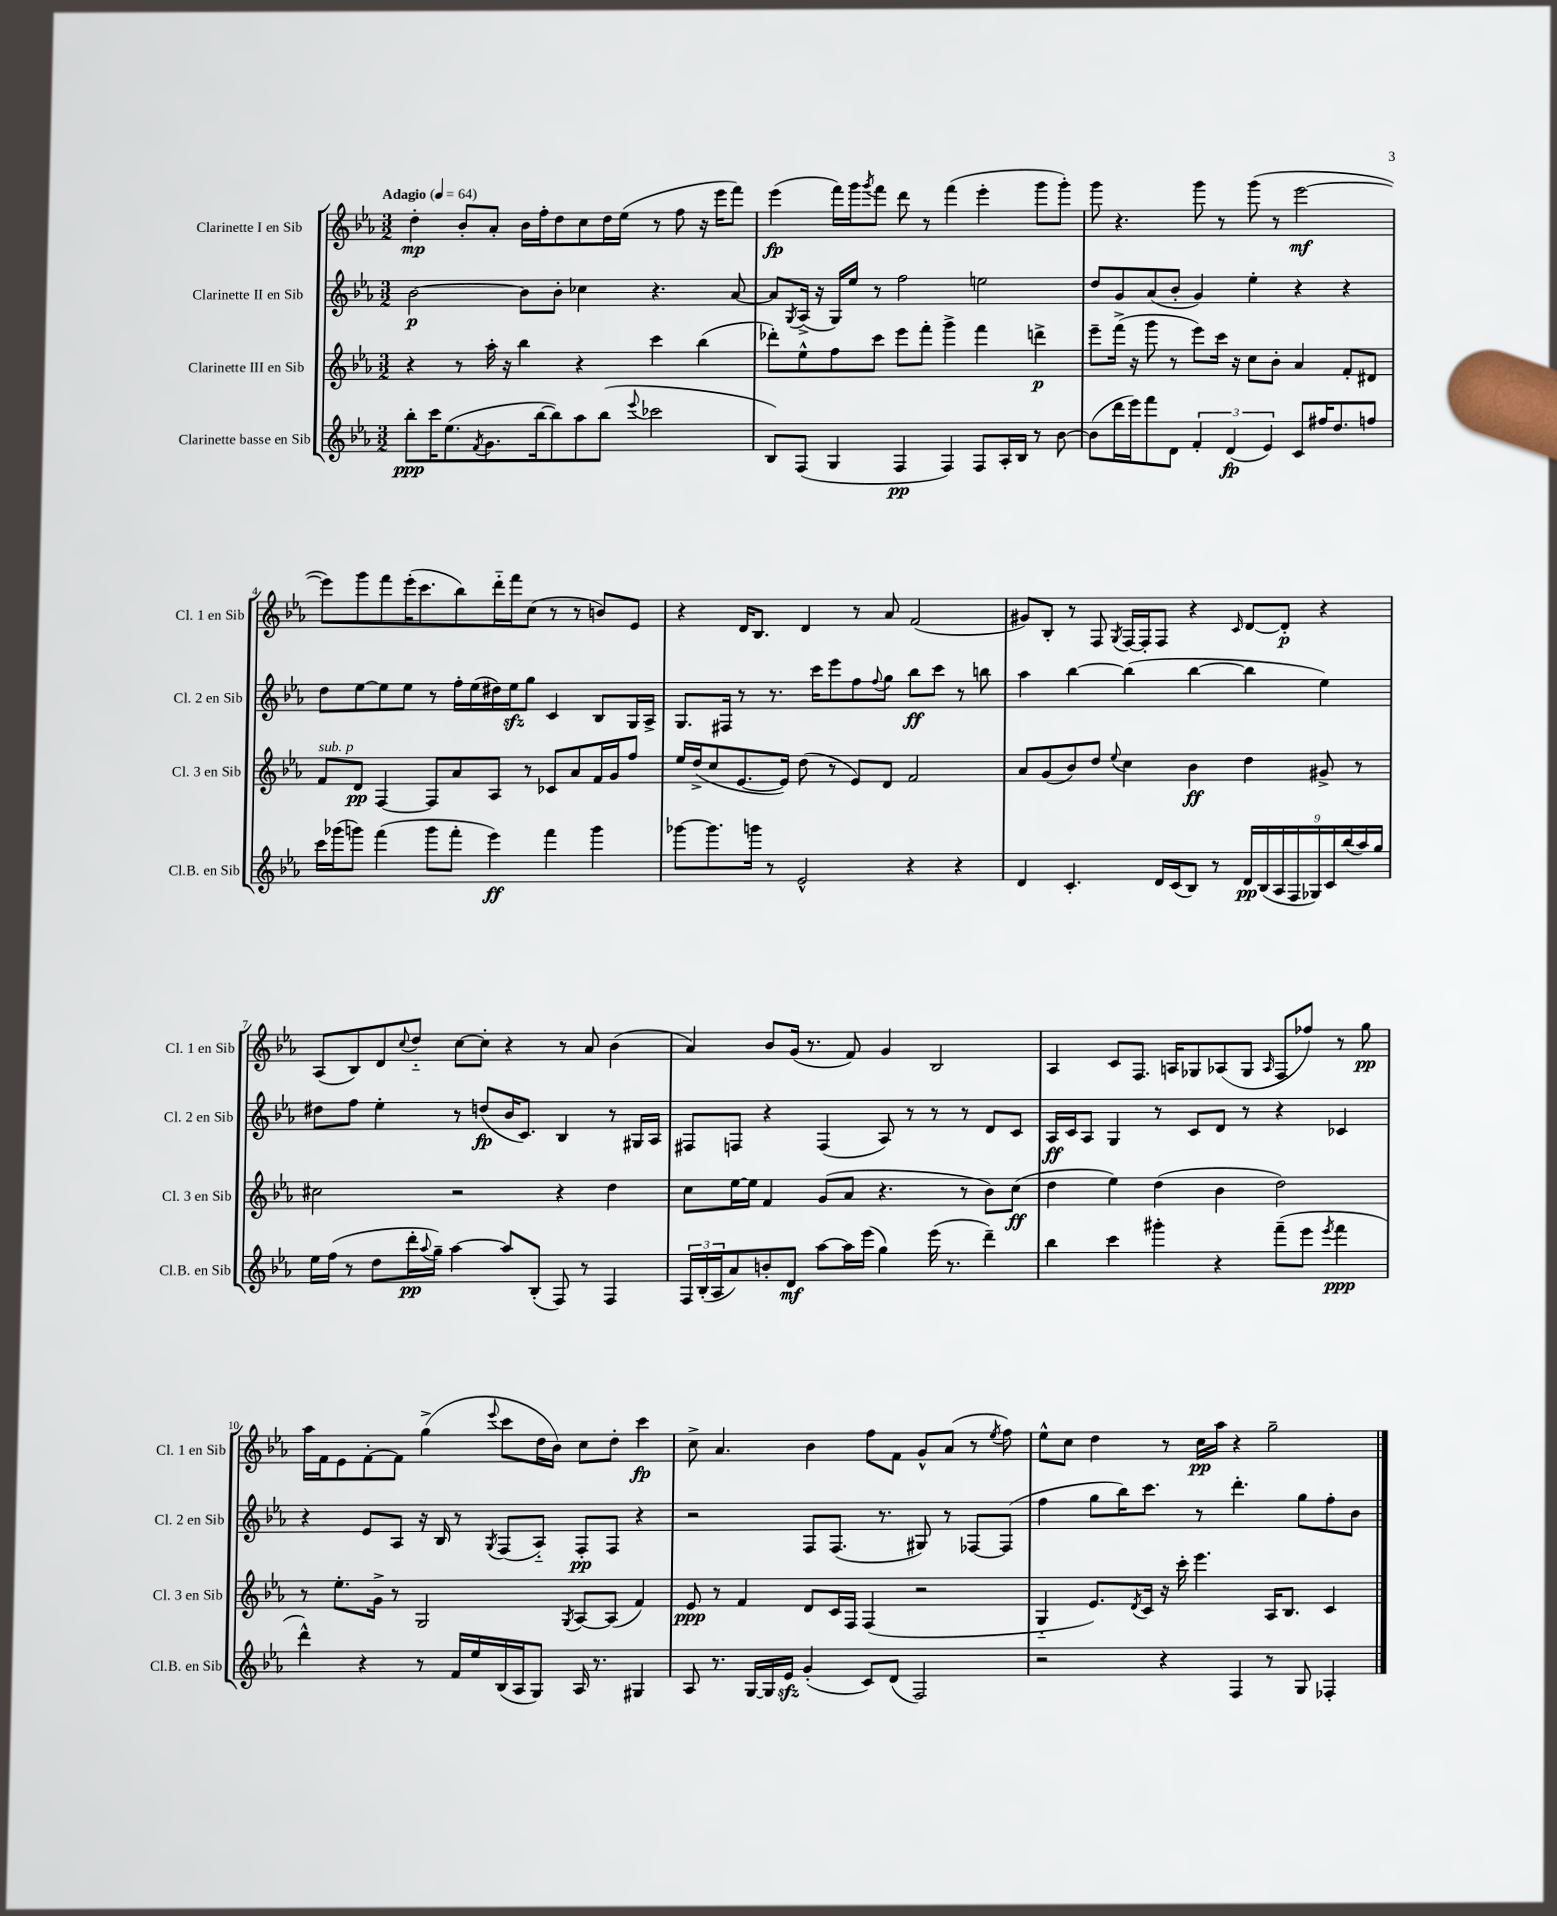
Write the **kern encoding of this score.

**kern	**dynam	**kern	**dynam	**kern	**dynam	**kern	**dynam
*part4	*part4	*part3	*part3	*part2	*part2	*part1	*part1
*staff4	*staff4	*staff3	*staff3	*staff2	*staff2	*staff1	*staff1
*I"Clarinette basse en Sib	*	*I"Clarinette III en Sib	*	*I"Clarinette II en Sib	*	*I"Clarinette I en Sib	*
*I'Cl.B. en Sib	*	*I'Cl. 3 en Sib	*	*I'Cl. 2 en Sib	*	*I'Cl. 1 en Sib	*
*clefG2	*	*clefG2	*	*clefG2	*	*clefG2	*
*k[b-e-a-]	*	*k[b-e-a-]	*	*k[b-e-a-]	*	*k[b-e-a-]	*
*M3/2	*	*M3/2	*	*M3/2	*	*M3/2	*
*MM64	*	*MM64	*	*MM64	*	*MM64	*
=1	=1	=1	=1	=1	=1	=1	=1
!	!	!	!	!	!	!LO:TX:a:B:t=Adagio	!
8bb-'\L	ppp	4r	.	[2b-\	p	4dd'\	mp
16ccc\K	.	.	.	.	.	.	.
(8.ee-\	.	.	.	.	.	.	.
.	.	8r	.	.	.	8b-'/L	.
8qf/	.	.	.	.	.	.	.
8.g\	.	16aa-'\	.	.	.	8a-'/J	.
.	.	16r	.	.	.	.	.
.	.	4bb-\	.	8b-\L]	.	16b-\LL	.
[16bb-\k	.	.	.	.	.	16ff'\J	.
8bb-\])	.	.	.	8b-'\J	.	8dd\	.
8aa-\	.	4r	.	4cc-X\	.	8cc\	.
(8bb-\J	.	.	.	.	.	16dd\L	.
.	.	.	.	.	.	(16ee-\JJ	.
8qqeee-/	.	.	.	.	.	.	.
2ccc-X\	.	4ccc\	.	4.r	.	8r	.
.	.	.	.	.	.	8ff\	.
.	.	(4bb-\	.	.	.	16r	.
.	.	.	.	.	.	16eee-\KL	.
.	.	.	.	[8a-/	.	8fff\J)	.
=2	=2	=2	=2	=2	=2	=2	=2
8B-/L)	.	8ddd-X'\L)	.	8a-/L]	.	(4eee-\	fp
.	.	.	.	8qG/	.	.	.
(8F/J	.	8ee-^^\	.	(16A-^/Jk	.	.	.
.	.	.	.	16r	.	.	.
4G/	.	8ff\	.	16G/LL)	.	16fff\LL)	.
.	.	.	.	16ee-/JJ	.	16ggg\J	.
.	.	.	.	.	.	8qggg/	.
.	.	8ccc\J	.	8r	.	8fff\J	.
4F/	pp	8eee-\L	.	2ff\	.	8ddd\	.
.	.	8fff'\J	.	.	.	8r	.
4F/)	.	4ggg^\	.	.	.	(4fff\	.
8F/L	.	4fff\	.	2een\	.	4eee-'\	.
16A-'/L	.	.	.	.	.	.	.
16B-/JJ	.	.	.	.	.	.	.
8r	.	4dddn^\	p	.	.	8ggg\L	.
[8b-\	.	.	.	.	.	8ggg'\J)	.
=3	=3	=3	=3	=3	=3	=3	=3
(8b-\L]	.	8eee-~\L	.	8dd/L	.	8ggg\	.
16ddd\L	.	(16fff^\Jk	.	8g/	.	4.r	.
16eee-\J)	.	16r	.	.	.	.	.
8fff\	.	8ggg\	.	(8a-/	.	.	.
8d\J	.	8r	.	8b-'/J	.	.	.
6f'/	.	8eee-\L)	.	4g/)	.	8ggg\	.
.	.	16ccc\Jk	.	.	.	8r	.
(6d/	fp	.	.	.	.	.	.
.	.	16r	.	.	.	.	.
.	.	8cc\L	.	4ee-'\	.	(8ggg\	.
6e-/)	.	.	.	.	.	.	.
.	.	8b-'\J	.	.	.	8r	.
8c/L	.	4a-/	.	4r	.	[2eee-\	mf
16ff#X/K	.	.	.	.	.	.	.
8.dd/	.	.	.	.	.	.	.
.	.	8f'/L	.	4r	.	.	.
8ffn/J	.	8d#X/J	.	.	.	.	.
!!LO:LB:g=z
=4	=4	=4	=4	=4	=4	=4	=4
!	!	!LO:TX:a:i:t=sub. p	!	!	!	!	!
16ccc\LL	.	8f/L	.	8dd\L	.	8eee-\L])	.
(16ggg-X\J	.	.	.	.	.	.	.
8gggn\J)	.	8d/J	pp	[8ee-\	.	8ggg\	.
(4fff\	.	[4F/	.	8ee-\]	.	8fff\	.
.	.	.	.	8ee-\J	.	(16eee-'\K	.
.	.	.	.	.	.	8.ccc\	.
8ggg\L	.	8F/L]	.	8r	.	.	.
8fff'\J	.	8a-/	.	16ff'\LL	.	8bb-\)	.
.	.	.	.	(16ee-\	.	.	.
4eee-\)	ff	8A-/J	.	16dd#X\)	.	16ddd\L	.
.	.	.	.	16ee-zz\J	.	16fff\J	.
.	.	8r	.	8gg\J	.	(8cc\J	.
4fff\	.	8c-X/L	.	4c/	.	8r	.
.	.	8a-/	.	.	.	8r	.
4ggg\	.	16f/L	.	8B-/L	.	8bn/L)	.
.	.	16g/J	.	.	.	.	.
.	.	8ff/J	.	16G/L	.	8e-/J	.
.	.	.	.	16A-^/JJ	.	.	.
=5	=5	=5	=5	=5	=5	=5	=5
[8ggg-X\L	.	16ee-/LL	.	8.G/L	.	4r	.
.	.	(16dd^/J	.	.	.	.	.
8.ggg-\]	.	8cc/	.	.	.	.	.
.	.	.	.	16F#X/Jk	.	.	.
.	.	[8.e-/	.	8r	.	16d/KL	.
16gggn\Jk	.	.	.	.	.	8.B-/J	.
8r	.	.	.	8.r	.	.	.
.	.	16e-/Jk])	.	.	.	.	.
2e-^^/	.	(8dd\	.	.	.	4d/	.
.	.	.	.	16ccc\KL	.	.	.
.	.	8r	.	8eee-\	.	.	.
.	.	8e-/L)	.	8ff\	.	8r	.
.	.	.	.	8qqff/	.	.	.
.	.	8d/J	.	8gg\J	.	8a-/	.
4r	.	2f/	.	8bb-\L	ff	(2f/	.
.	.	.	.	8ccc\J	.	.	.
4r	.	.	.	8r	.	.	.
.	.	.	.	8bbn\	.	.	.
=6	=6	=6	=6	=6	=6	=6	=6
4d/	.	8a-/L	.	4aa-\	.	8g#X/L)	.
.	.	(8g/	.	.	.	8B-'/J	.
4.c'/	.	8b-/)	.	[4bb-\	.	8r	.
.	.	8dd/J	.	.	.	8F/	.
.	.	8qqee-/	.	.	.	8qG/	.
.	.	4cc\	.	(4bb-\]	.	[16F/LL	.
.	.	.	.	.	.	16F'/J]	.
16d/LL	.	.	.	.	.	8F/J	.
(16c/J	.	.	.	.	.	.	.
8B-/J)	.	4b-\	ff	[4bb-\	.	4r	.
8r	.	.	.	.	.	.	.
.	.	.	.	.	.	16qqc/	.
18d/LL	pp	4dd\	.	4bb-\]	.	[8d/L	.
(18B-/	.	.	.	.	.	.	.
18A-/	.	.	.	.	.	.	.
.	.	.	.	.	.	8d'/J]	p
18F/	.	.	.	.	.	.	.
18G-X/)	.	.	.	.	.	.	.
.	.	8g#X^/	.	4ee-\)	.	4r	.
18c/	.	.	.	.	.	.	.
(18bb-/	.	.	.	.	.	.	.
.	.	8r	.	.	.	.	.
18aa-/)	.	.	.	.	.	.	.
18gg/JJ	.	.	.	.	.	.	.
!!LO:LB:g=z
=7	=7	=7	=7	=7	=7	=7	=7
16ee-\LL	.	2cc#X\	.	8dd#X\L	.	(8A-/L	.
(16ff\JJ	.	.	.	.	.	.	.
8r	.	.	.	8ff\J	.	8B-/)	.
8dd\L	.	.	.	4ee-'\	.	8d/	.
.	.	.	.	.	.	8qqcc/	.
16ddd'\L	pp	.	.	.	.	8dd/J	.
8qqaa-/	.	.	.	.	.	.	.
16gg~\JJ)	.	.	.	.	.	.	.
[4aa-\	.	2r	.	8r	.	[8cc\L	.
.	.	.	.	(8ddn/L	fp	8cc'\J]	.
8aa-/L]	.	.	.	16b-/K	.	4r	.
.	.	.	.	8.c/J)	.	.	.
(8B-'/J	.	.	.	.	.	.	.
8F/)	.	4r	.	4B-/	.	8r	.
8r	.	.	.	.	.	8a-/	.
4F/	.	4dd\	.	8r	.	(4b-\	.
.	.	.	.	16G#X/LL	.	.	.
.	.	.	.	16A-/JJ	.	.	.
=8	=8	=8	=8	=8	=8	=8	=8
24F/LL	.	8cc\L	.	8F#X/L	.	4a-/)	.
(24B-'/	.	.	.	.	.	.	.
24A-/J	.	.	.	.	.	.	.
8a-/)	.	[16ee-\L	.	8Fn/J	.	.	.
.	.	16ee-\JJ]	.	.	.	.	.
8bn'/	.	4f/	.	4r	.	8b-/L	.
8d/J	mf	.	.	.	.	(16g/Jk	.
.	.	.	.	.	.	8.r	.
[8aa-\L	.	(8g/L	.	(4F/	.	.	.
16aa-\L]	.	8a-/J	.	.	.	8f/)	.
(16eee-\JJ	.	.	.	.	.	.	.
4gg\)	.	4.r	.	8A-/)	.	4g/	.
.	.	.	.	8r	.	.	.
(16eee-\	.	.	.	8r	.	2B-/	.
8.r	.	.	.	.	.	.	.
.	.	8r	.	8r	.	.	.
4ddd~\)	.	8b-\L)	.	8d/L	.	.	.
.	.	(8cc\J	ff	8c/J	.	.	.
=9	=9	=9	=9	=9	=9	=9	=9
4bb-\	.	4dd\	.	16A-/LL	ff	4A-/	.
.	.	.	.	16c/J	.	.	.
.	.	.	.	8A-/J	.	.	.
4ccc\	.	4ee-\)	.	4G/	.	8c/L	.
.	.	.	.	.	.	8.F/J	.
4ggg#X'\	.	(4dd\	.	8r	.	.	.
.	.	.	.	.	.	16An/KL	.
.	.	.	.	8c/L	.	8G-X/	.
4r	.	4b-\	.	8d/J	.	(8A-X/	.
.	.	.	.	8r	.	8G-/J	.
.	.	.	.	.	.	16qqA-/	.
(8fff~\L	.	2dd\)	.	4r	.	8F/L	.
8eee-\J	.	.	.	.	.	8ff-X/J)	.
8qeee-/	.	.	.	.	.	.	.
4fff\	ppp	.	.	4c-X/	.	8r	.
.	.	.	.	.	.	8gg\	pp
!!LO:LB:g=z
=10	=10	=10	=10	=10	=10	=10	=10
4ddd^^\)	.	8r	.	4r	.	16aa-\LL	.
.	.	.	.	.	.	16f\J	.
.	.	8.ee-'\L	.	.	.	8e-\	.
4r	.	.	.	8e-/L	.	[8f'\	.
.	.	16g^\Jk	.	.	.	.	.
.	.	8r	.	8A-/J	.	8f\J]	.
8r	.	2G/	.	16r	.	(4gg^\	.
.	.	.	.	16B-/	.	.	.
16f/LL	.	.	.	8r	.	.	.
16ee-/	.	.	.	.	.	.	.
.	.	.	.	8qG/	.	8qqeee-/	.
(16B-/	.	.	.	(8F/L	.	8ccc\L	.
16A-/J	.	.	.	.	.	.	.
8G/J)	.	.	.	8A-/J)	.	16dd\L	.
.	.	.	.	.	.	16b-\JJ)	.
.	.	8qG/	.	.	.	.	.
16A-/	.	[8A-/L	.	8F'/L	pp	8cc\L	.
8.r	.	.	.	.	.	.	.
.	.	(8A-/J]	.	8F/J	.	8dd'\J	.
4G#X/	.	4f/)	.	4r	.	4ccc\	fp
=11	=11	=11	=11	=11	=11	=11	=11
8A-/	.	8e-/	ppp	2r	.	8cc^\	.
8.r	.	8r	.	.	.	4.a-/	.
.	.	4f/	.	.	.	.	.
[16G/LL	.	.	.	.	.	.	.
16G/]	.	.	.	.	.	.	.
16e-zz/JJ	.	.	.	.	.	.	.
(4g'/	.	8d/L	.	8F/L	.	4b-\	.
.	.	16c/L	.	(8.F/J	.	.	.
.	.	16F/JJ	.	.	.	.	.
8c/L)	.	(4F/	.	.	.	8ff\L	.
.	.	.	.	8.r	.	.	.
(8d/J	.	.	.	.	.	8f\J	.
2F/)	.	2r	.	8G#X/)	.	8g^^/L	.
.	.	.	.	8r	.	(8a-/J	.
.	.	.	.	[8F-X/L	.	8r	.
.	.	.	.	.	.	8qee-/	.
.	.	.	.	(8F-/J]	.	8ff\)	.
=12	=12	=12	=12	=12	=12	=12	=12
2r	.	4G/	.	4ff\	.	8ee-^^\L	.
.	.	.	.	.	.	8cc\J	.
.	.	8.e-/L)	.	8gg\L	.	4dd\	.
.	.	.	.	16bb-\K)	.	.	.
.	.	8qd/	.	.	.	.	.
.	.	16c/Jk	.	8.ccc\J	.	.	.
4r	.	16r	.	.	.	8r	.
.	.	16ccc'\	.	.	.	.	.
.	.	4.eee-\	.	8r	.	16cc\LL	pp
.	.	.	.	.	.	16aa-\JJ	.
4F/	.	.	.	4.ddd'\	.	4r	.
8r	.	16A-/KL	.	.	.	2gg~\	.
.	.	8.B-/J	.	.	.	.	.
8G/	.	.	.	8gg\L	.	.	.
4F-X'/	.	4c/	.	8ff'\	.	.	.
.	.	.	.	8b-\J	.	.	.
==	==	==	==	==	==	==	==
*-	*-	*-	*-	*-	*-	*-	*-
